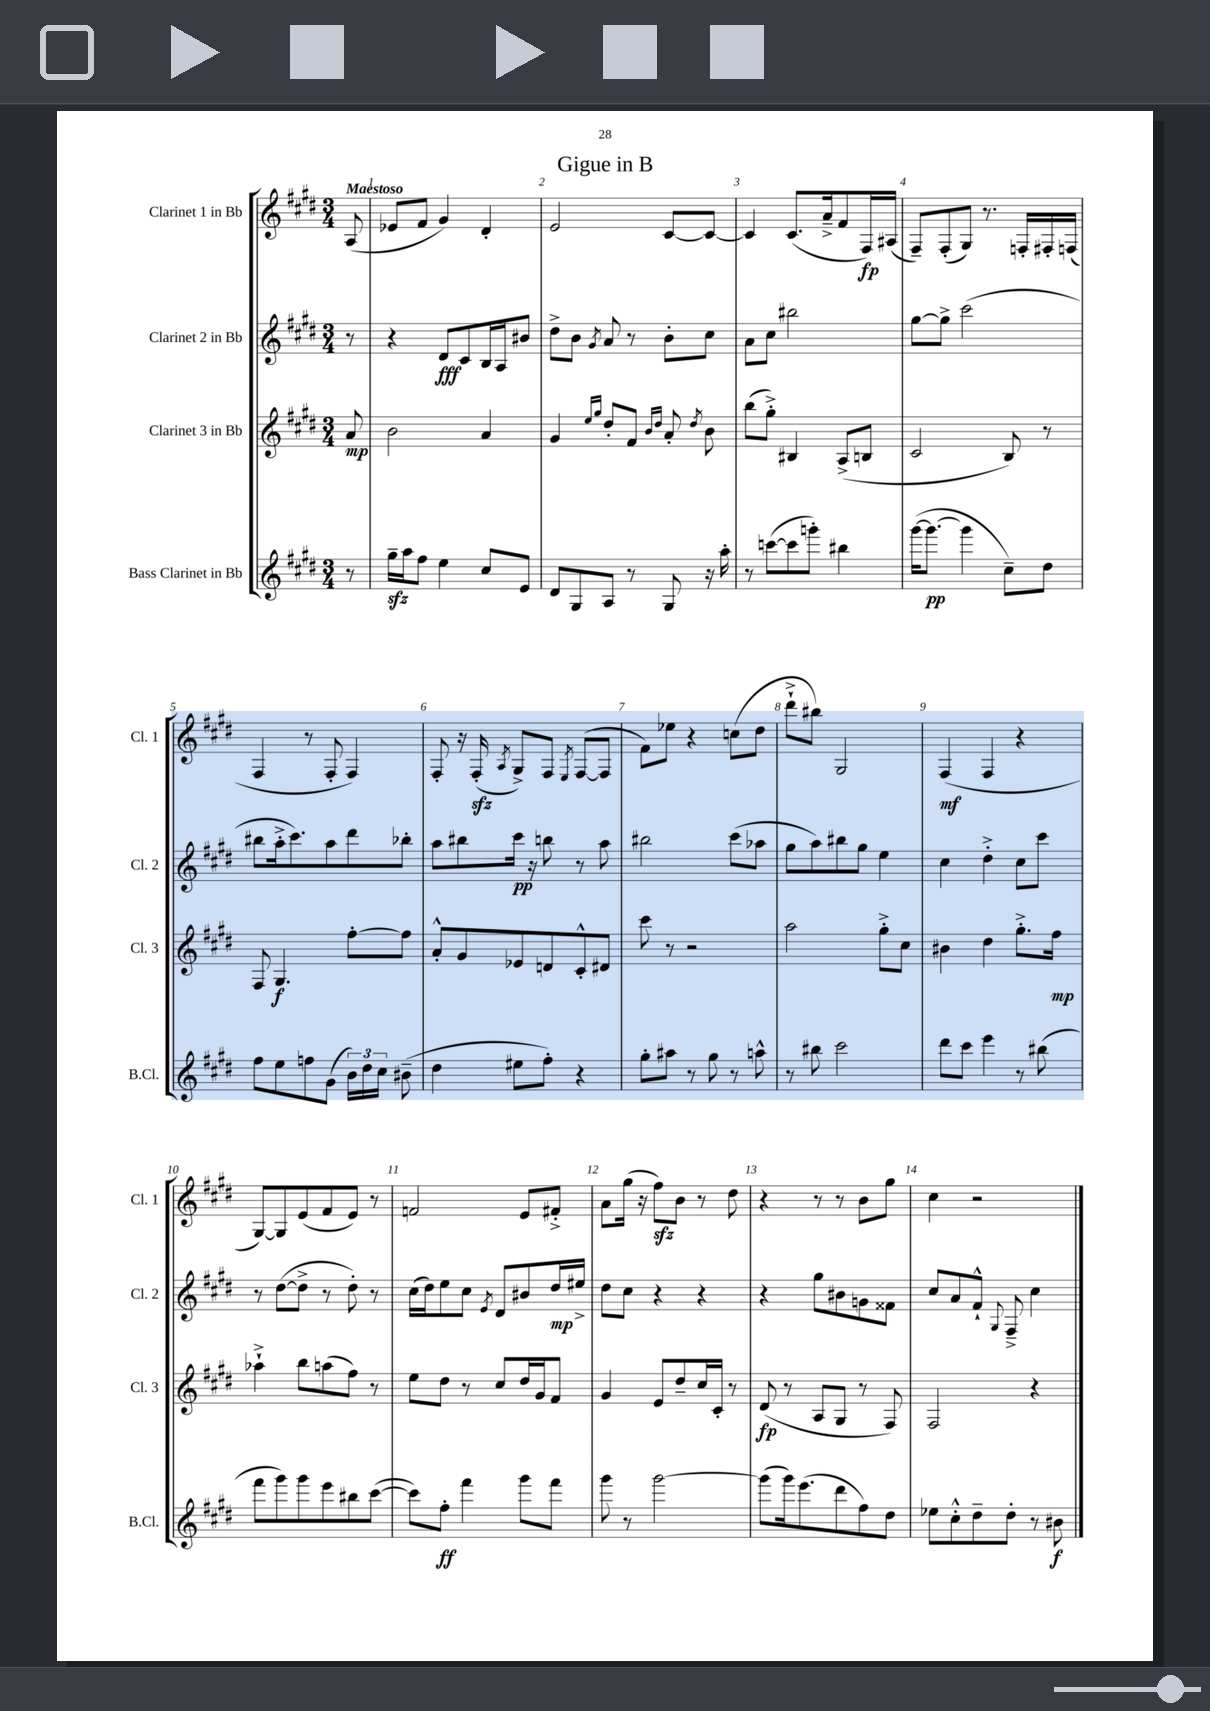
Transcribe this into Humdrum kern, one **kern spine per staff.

**kern	**kern	**kern	**kern
*staff4	*staff3	*staff2	*staff1
*clefG2	*clefG2	*clefG2	*clefG2
*k[f#c#g#d#]	*k[f#c#g#d#]	*k[f#c#g#d#]	*k[f#c#g#d#]
*M3/4	*M3/4	*M3/4	*M3/4
8r	8a/	8r	(8A/
=	=	=	=
16gg#~\LL	2b\	4r	8e-/L
16aa\J	.	.	.
8ff#\J	.	.	8f#/J
4ee\	.	8d#/L	4g#/)
.	.	8c#/	.
8cc#/L	4a/	16B/L	4d#'/
.	.	16A/J	.
8e/J	.	8b#/J	.
=	=	=	=
8d#/L	4g#/	8dd#^\L	2e/
8G#/	.	8b\J	.
.	16qqee/LL	.	.
.	16qqgg#/JJ	8qg#/	.
8A/J	8dd#'/L	8a/	.
8r	8f#/J	8r	.
.	16qqb/LL	.	.
.	16qqdd#/JJ	.	.
8G#/	8a'/	8b'\L	[8c#/L
.	8qdd#/	.	.
16r	8b\	8cc#\J	8c#/_J
16aa'\	.	.	.
=	=	=	=
8r	(8bb\L	8a\L	4c#/]
([8ccc\L	8gg#'^\J)	8cc#\J	.
8ccc\]	4B#/	2bb#\	(8.c#/L
8ggg'\J)	.	.	.
.	.	.	16a~^/k
4bb#\	(8A^/L	.	8f#/
.	8B/J	.	16F#/L)
.	.	.	(16A#/JJ
=	=	=	=
([16ggg#\LK	2c#/	[8gg#\L	8F#~/L)
8.ggg#\_J	.	.	.
.	.	8gg#^\]J	(8F#'/
4ggg#\]	.	(2ccc#\	8G#/J)
.	.	.	8.r
8cc#~\L)	8B/)	.	.
.	.	.	16F'/LL
8dd#\J	8r	.	16F#'/
.	.	.	(16F/JJ
=	=	=	=
8ff#\L	8F#/	8bb#\L	4F#/
8ee\	4.G#/	16aa'^\k	.
.	.	8.ccc#\)	.
8ff\	.	.	8r
(8g#\J	.	8aa\	8F#'/
24b\LL)	[8ff#'\L	8ddd#\	4F#/)
24dd#\	.	.	.
24cc#\JJ	.	.	.
(8b#~\	8ff#\]J	8bb-'\J	.
=	=	=	=
4dd#\	8a'^^/L	8aa\L	8F#'/
.	8g#/	8bb#\	16r
.	.	.	(16F#'/
.	.	.	8qA/
8ee#\L	8e-/	16ccc#\Jk	8G#^/L)
.	.	16r	.
8ff#'\J)	8d/	8bb\	8F#/J
.	.	.	8qE/
4r	8c#'^^/	8r	([8F#/L
.	8d#/J	8aa\	8F#/]J
=	=	=	=
8gg#'\L	8ccc#\	2bb#\	8f#\L)
8aa#\J	8r	.	8ee-\J
8r	2r	.	4r
8gg#\	.	.	.
8r	.	(8ccc#\L	(8cc\L
8aa^^\	.	8aa-\J	8dd#\J
=	=	=	=
8r	2aa\	8gg#\L	8ddd#`^\L
8bb#\	.	8aa\)	8bb#\J)
2ccc#\	.	8bb#\	2G#/
.	.	8gg#\J	.
.	8gg#'^\L	4ee\	.
.	8cc#\J	.	.
=	=	=	=
8ddd#\L	4b#\	4cc#\	(4F#/
8ccc#\J	.	.	.
4eee\	4dd#\	4dd#'^\	4F#/
8r	8.gg#'^\L	8cc#\L	4r
(8bb#\	.	8ccc#\J	.
.	16ff#\Jk	.	.
=	=	=	=
8fff#\L	4aa-`^\	8r	[8G#/L)
8ggg#\)	.	([8dd#\L	8G#/]
8ggg#\	8bb\L	8dd#^\]J	(8e/
8eee\	(8aa\	8r	8f#/
8bb#\	8ff#\J)	8dd#'\)	8e/J)
([8ccc#\J	8r	8r	8r
=	=	=	=
8ccc#\]L)	8ee\L	(16cc#\LL	2f/
.	.	16dd#\J)	.
8ff#'\J	8dd#\J	8ee\	.
4fff#\	8r	8cc#\J	.
.	.	8qe/	.
.	8cc#/L	8d#/L	.
8ggg#\L	16dd#/L	8b#/	8e/L
.	16g#/J	.	.
8fff#\J	8f#/J	16dd#/L	8f#'^/J
.	.	16ee#^/JJ	.
=	=	=	=
8ggg#\	4g#/	8dd#\L	8a\L
8r	.	8cc#\J	(16gg#\Jk
.	.	.	16r
[2ggg#\	8e/L	4r	8ff#\L)
.	8dd#~/	.	8b\J
.	16cc#/L	4r	8r
.	16c#'/JJ	.	.
.	8r	.	8dd#\
=	=	=	=
(8ggg#\]L	(8d#/	4r	4r
16ggg#\k)	8r	.	.
(8.eee\	.	.	.
.	8A/L	8gg#\L	8r
8ddd#\	8G#/J	8b#\	8r
8ff#\)	8r	8g\	8b\L
8dd#\J	8F#/)	8f##\J	8gg#\J
=	=	=	=
8ee-\L	2F#/	8cc#/L	4cc#\
8cc#'^^\	.	8a/	.
8dd#~\	.	8f#`^^/J	2r
.	.	8qqG#/	.
8dd#'\J	.	8F#~^/	.
8r	4r	4cc#\	.
8b#\	.	.	.
==	==	==	==
*-	*-	*-	*-
